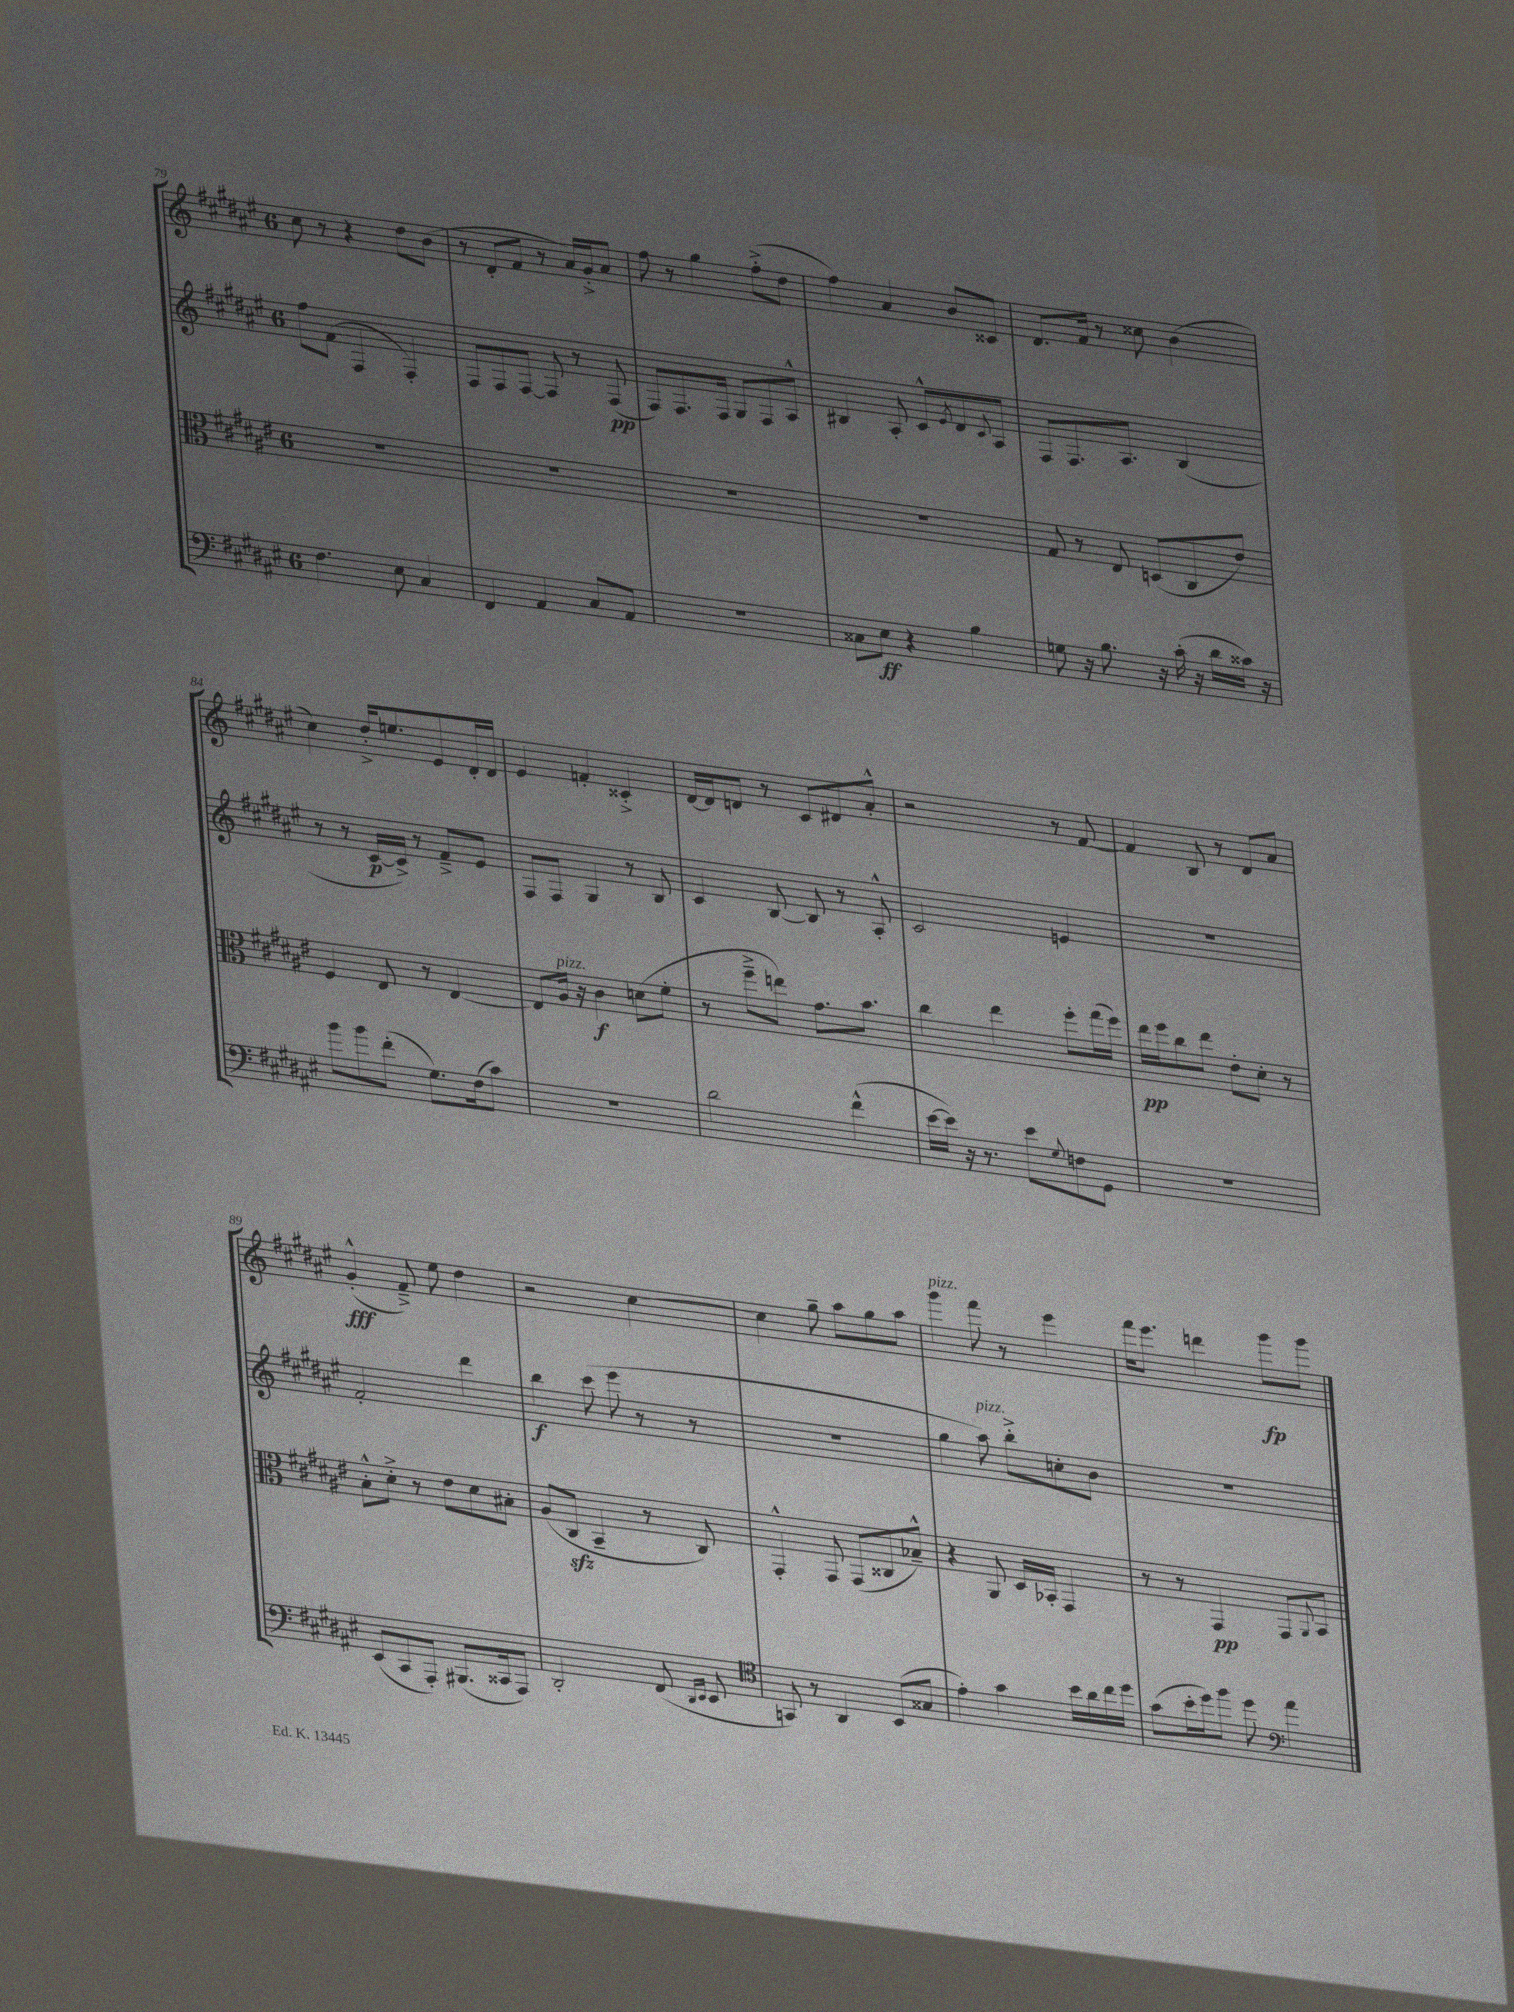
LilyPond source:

<<
\new StaffGroup <<
\new Staff = "s0" {
    \clef treble \key fis \major \once \override Staff.TimeSignature.style = #'single-digit \time 6/8
    cis''8 r8 r4 dis''8 b'8( |
    r8 dis'8-. fis'8 r8 ais'16) gis'16-.-> ais'8 |
    fis''8 r8 gis''4 fis''8-.->( dis''8 |
    fis''4) ais'4 b'8 cisis'8 |
    dis'8. fis'16 r8 cisis''8 b'4( |
    cis''4) dis''16-.-> e''8. eis'8 dis'16-. dis'16 |
    eis'4 f'4-. cisis'4-.-> |
    dis'16~ dis'16 d'8 r8 cis'8 dis'8 ais'8-.-^ |
    r2 r8 fis'8~ |
    fis'4 b8 r8 dis'8 ais'8 |
    gis'4-.-^\fff( fis'8--->) eis''8 dis''4 |
    r2 cis''4~ |
    cis''4 gis''8-- ais''8 gis''8 ais''8 |
    gis'''4^\markup { \italic "pizz." } fis'''8 r8 eis'''4 |
    fis'''16 eis'''8. d'''4 gis'''8\fp gis'''8 \bar "|." |
}
\new Staff = "s1" {
    \clef treble \key fis \major \once \override Staff.TimeSignature.style = #'single-digit \time 6/8
    fis''8 fis'8( fis4 fis4-.) |
    fis8 fis8 fis8~ fis8 r8 fis8\pp( |
    fis8) fis8. fis16 gis8 fis8 ais8-^ |
    bis4 ais8-. cis'8-^ \acciaccatura { eis'8 } dis'8 \appoggiatura { cis'8 } ais8 |
    fis8 fis8. ais8. b4( |
    r8 r8 cis'16~\p cis'16->) r8 fis'8---> eis'8 |
    fis8 fis8 gis4 r8 b8 |
    cis'4 b8~ b8 r8 ais8-.-^ |
    cis'2 e'4 |
    R2. |
    fis'2-. dis'''4 |
    b''4\f cis'''8( eis'''8 r8 r8 |
    R2. |
    gis''4 ais''8^\markup { \italic "pizz." }) b''8-.-> c''8-. b'8 |
    R2. \bar "|." |
}
\new Staff = "s2" {
    \clef alto \key fis \major \once \override Staff.TimeSignature.style = #'single-digit \time 6/8
    R2. |
    R2. |
    R2. |
    R2. |
    gis8 r8 eis8 d8( cis8 eis'8) |
    fis4 eis8 r8 eis4~ |
    eis8 ais16^\markup { \italic "pizz." } r16 cis'4\f d'8( fis'8-. |
    r8 fis''8---> e''8) gis'8. b'8. |
    cis''4 eis''4 fis''8-. gis''16( fis''16) |
    eis''16\pp fis''16 cis''8 eis''8 eis'8-. dis'8-. r8 |
    b8-.-^ dis'8-.-> r8 eis'8 dis'8 bis8-. |
    ais8( cis8\sfz b,4-- r8 cis8) |
    gis,4-.-^ gis,8 gis,8( cisis8 bes8---^) |
    r4 ais,8 dis16 bes,16-. gis,4 |
    r8 r8 gis,4\pp gis,8 \appoggiatura { ais,8 } b,8 \bar "|." |
}
\new Staff = "s3" {
    \clef bass \key fis \major \once \override Staff.TimeSignature.style = #'single-digit \time 6/8
    fis4. eis8 cis4 |
    fis,4 ais,4 cis8 ais,8 |
    R2. |
    cisis8 eis8\ff r4 b4 |
    g8 r16 b8. r16 cis'16-.( r16 dis'16 cisis'16) r16 |
    b'8 b'8 fis'8-.( gis8.) fis16( cis'8) |
    R2. |
    dis'2 fis'4-^( |
    eis'16~ eis'16) r16 r8. eis'8 \appoggiatura { gis8 } f8 gis,8 |
    R2. |
    eis,8( cis,8 ais,,8-.) bis,,8.( cisis,16 ais,,8) |
    dis,2-. fis,8( \grace { dis,16 eis,16 } eis,8 |
    \clef tenor g,8) r8 ais,4 b,8( gisis8 |
    eis'4-.) gis'4 b'16 ais'16 cis''16 dis''16 |
    gis'8( b'16-. dis''16) fis''8 dis''8 \clef bass ais'4 \bar "|." |
}
>>
>>
\layout { \context { \Score currentBarNumber = #79 } }
